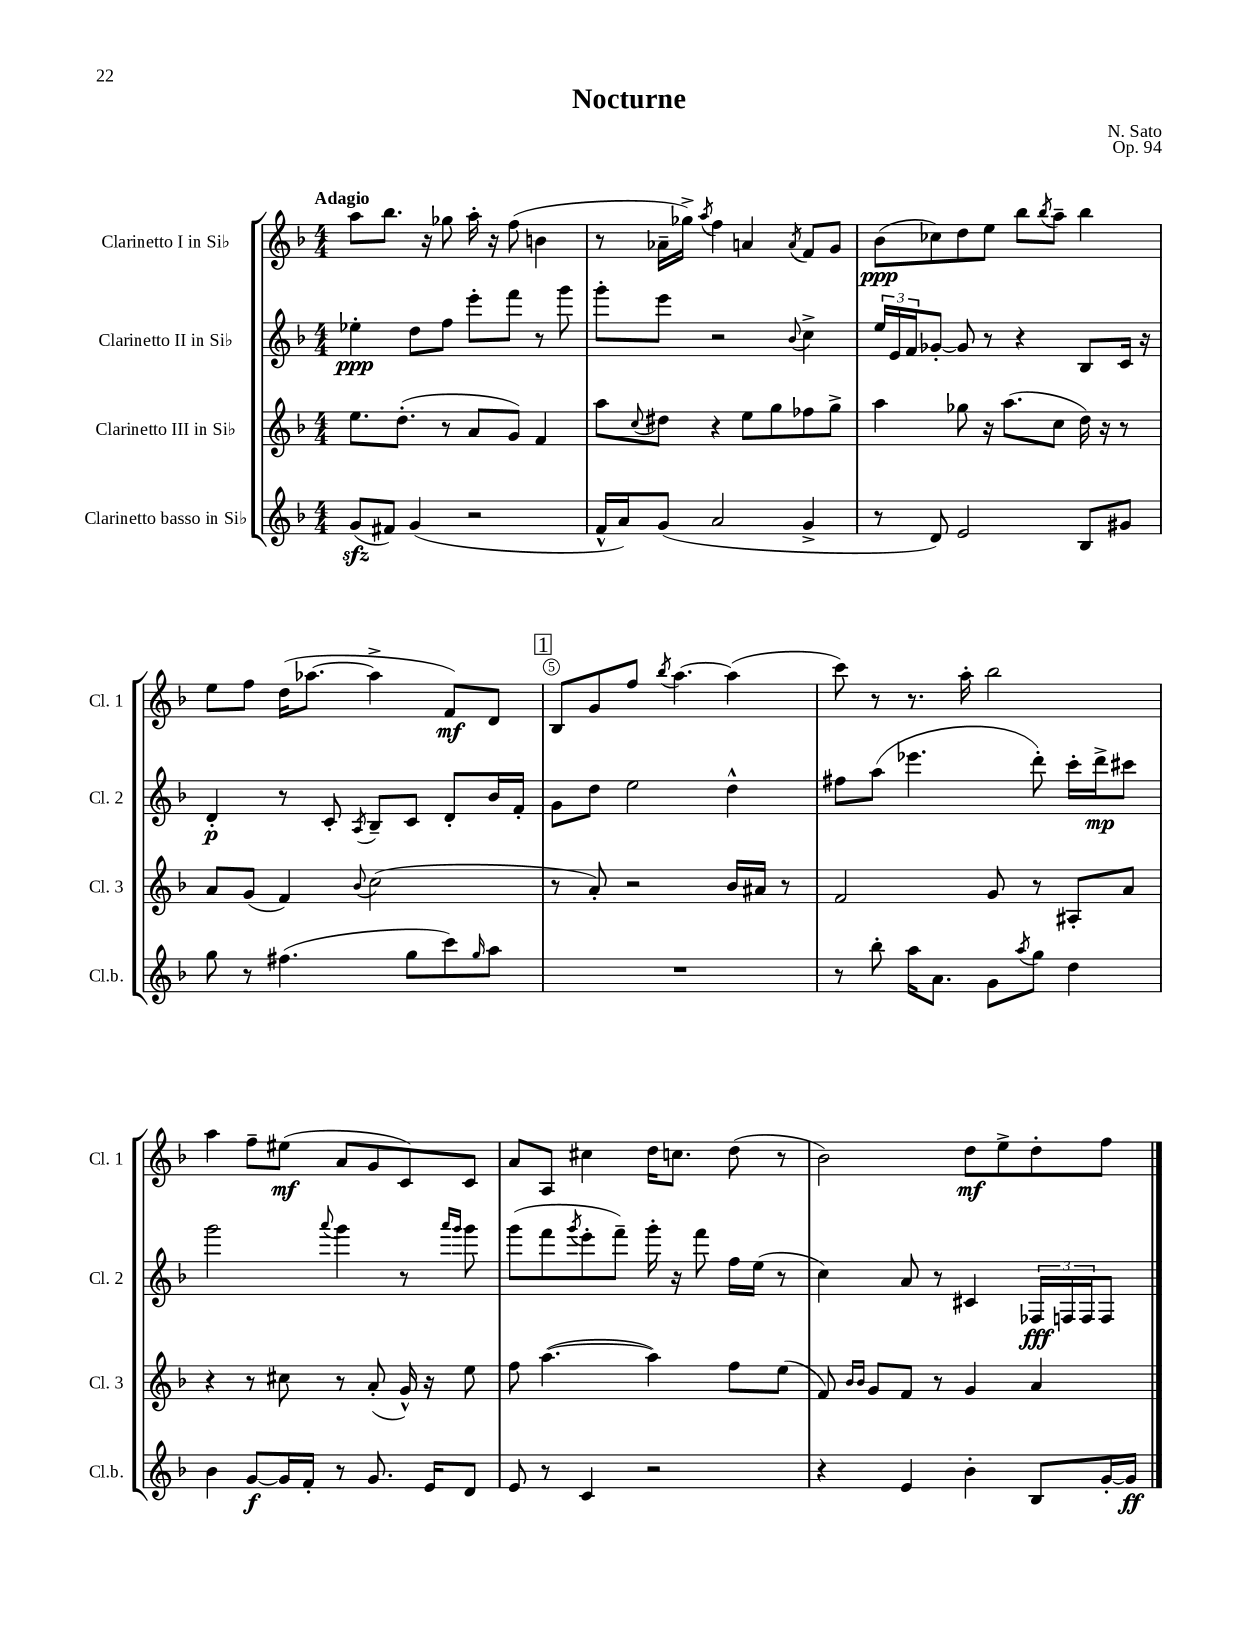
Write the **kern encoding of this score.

**kern	**kern	**kern	**kern
*staff4	*staff3	*staff2	*staff1
*clefG2	*clefG2	*clefG2	*clefG2
*k[b-]	*k[b-]	*k[b-]	*k[b-]
*M4/4	*M4/4	*M4/4	*M4/4
(8g	8.ee	4ee-'	8aa
8f#)	.	.	8.bb-
.	(8.dd'	.	.
(4g	.	8dd	.
.	.	.	16r
.	8r	8ff	8gg-
2r	8a	8eee'	16aa'
.	.	.	16r
.	8g)	8fff	(8ff
.	4f	8r	4b
.	.	8ggg	.
=	=	=	=
16f^^	8aa	8ggg'	8r
16a)	.	.	.
.	8qqcc	.	.
(8g	8dd#	8eee	16a-~
.	.	.	16gg-^)
.	.	.	8qaa
2a	4r	2r	4ff
.	8ee	.	4a
.	8gg	.	.
.	.	8qqb-	8qa
4g^	8ff-	4cc^	8f
.	8gg^	.	8g
=	=	=	=
8r	4aa	24ee	(8b-
.	.	24e	.
.	.	24f	.
8d)	.	[8g-'	8cc-)
2e	8gg-	8g-]	8dd
.	16r	8r	8ee
.	(8.aa	.	.
.	.	4r	8bb-
.	.	.	8qbb-
.	8cc	.	8aa~
8B-	16dd)	8B-	4bb-
.	16r	.	.
8g#	8r	16c	.
.	.	16r	.
=	=	=	=
8gg	8a	4d'	8ee
8r	(8g	.	8ff
(4.ff#	4f)	8r	(16dd
.	.	.	[8.aa-
.	.	8c'	.
.	8qqb-	8qA	.
.	(2cc	8B-~	4aa-^]
8gg	.	8c	.
8ccc)	.	8d'	8f)
16qqgg	.	.	.
8aa	.	16b-	8d
.	.	16f'	.
=	=	=	=
1r	8r	8g	8B-
.	8a')	8dd	8g
.	2r	2ee	8ff
.	.	.	8qbb-
.	.	.	[4.aa
.	16b-	4dd^^	(4aa]
.	16a#	.	.
.	8r	.	.
=	=	=	=
8r	2f	8ff#	8ccc)
8bb-'	.	(8aa	8r
16aa	.	4.eee-	8.r
8.a	.	.	.
.	.	.	16aa'
8g	8g	.	2bb-
8qaa	.	.	.
8gg	8r	8ddd')	.
4dd	8A#'	16ccc'	.
.	.	16ddd^	.
.	8a	8ccc#	.
=	=	=	=
4b-	4r	2ggg	4aa
[8g	8r	.	8ff~
16g]	8cc#	.	(8ee#
16f'	.	.	.
.	.	8qqaaa	.
8r	8r	4ggg	8a
8.g	(8a'	.	8g
.	16g^^)	8r	8c)
16e	16r	.	.
.	.	16qqaaa	.
.	.	16qqggg	.
8d	8ee	8ggg	8c
=	=	=	=
8e	8ff	(8ggg	8a
8r	([4.aa	8fff	8A
.	.	8qggg	.
4c	.	8eee'	4cc#
.	.	8fff~)	.
2r	4aa])	16ggg'	16dd
.	.	16r	8.cc
.	.	8fff	.
.	8ff	16ff	(8dd
.	.	(16ee	.
.	(8ee	8r	8r
=	=	=	=
4r	8f)	4cc)	2b-)
.	16qqb-	.	.
.	16qqb-	.	.
.	8g	.	.
4e	8f	8a	.
.	8r	8r	.
4b-'	4g	4c#	8dd
.	.	.	8ee^
8B-	4a	24F-	8dd'
.	.	24F	.
.	.	24F	.
[16g'	.	8F	8ff
16g]	.	.	.
==	==	==	==
*-	*-	*-	*-
